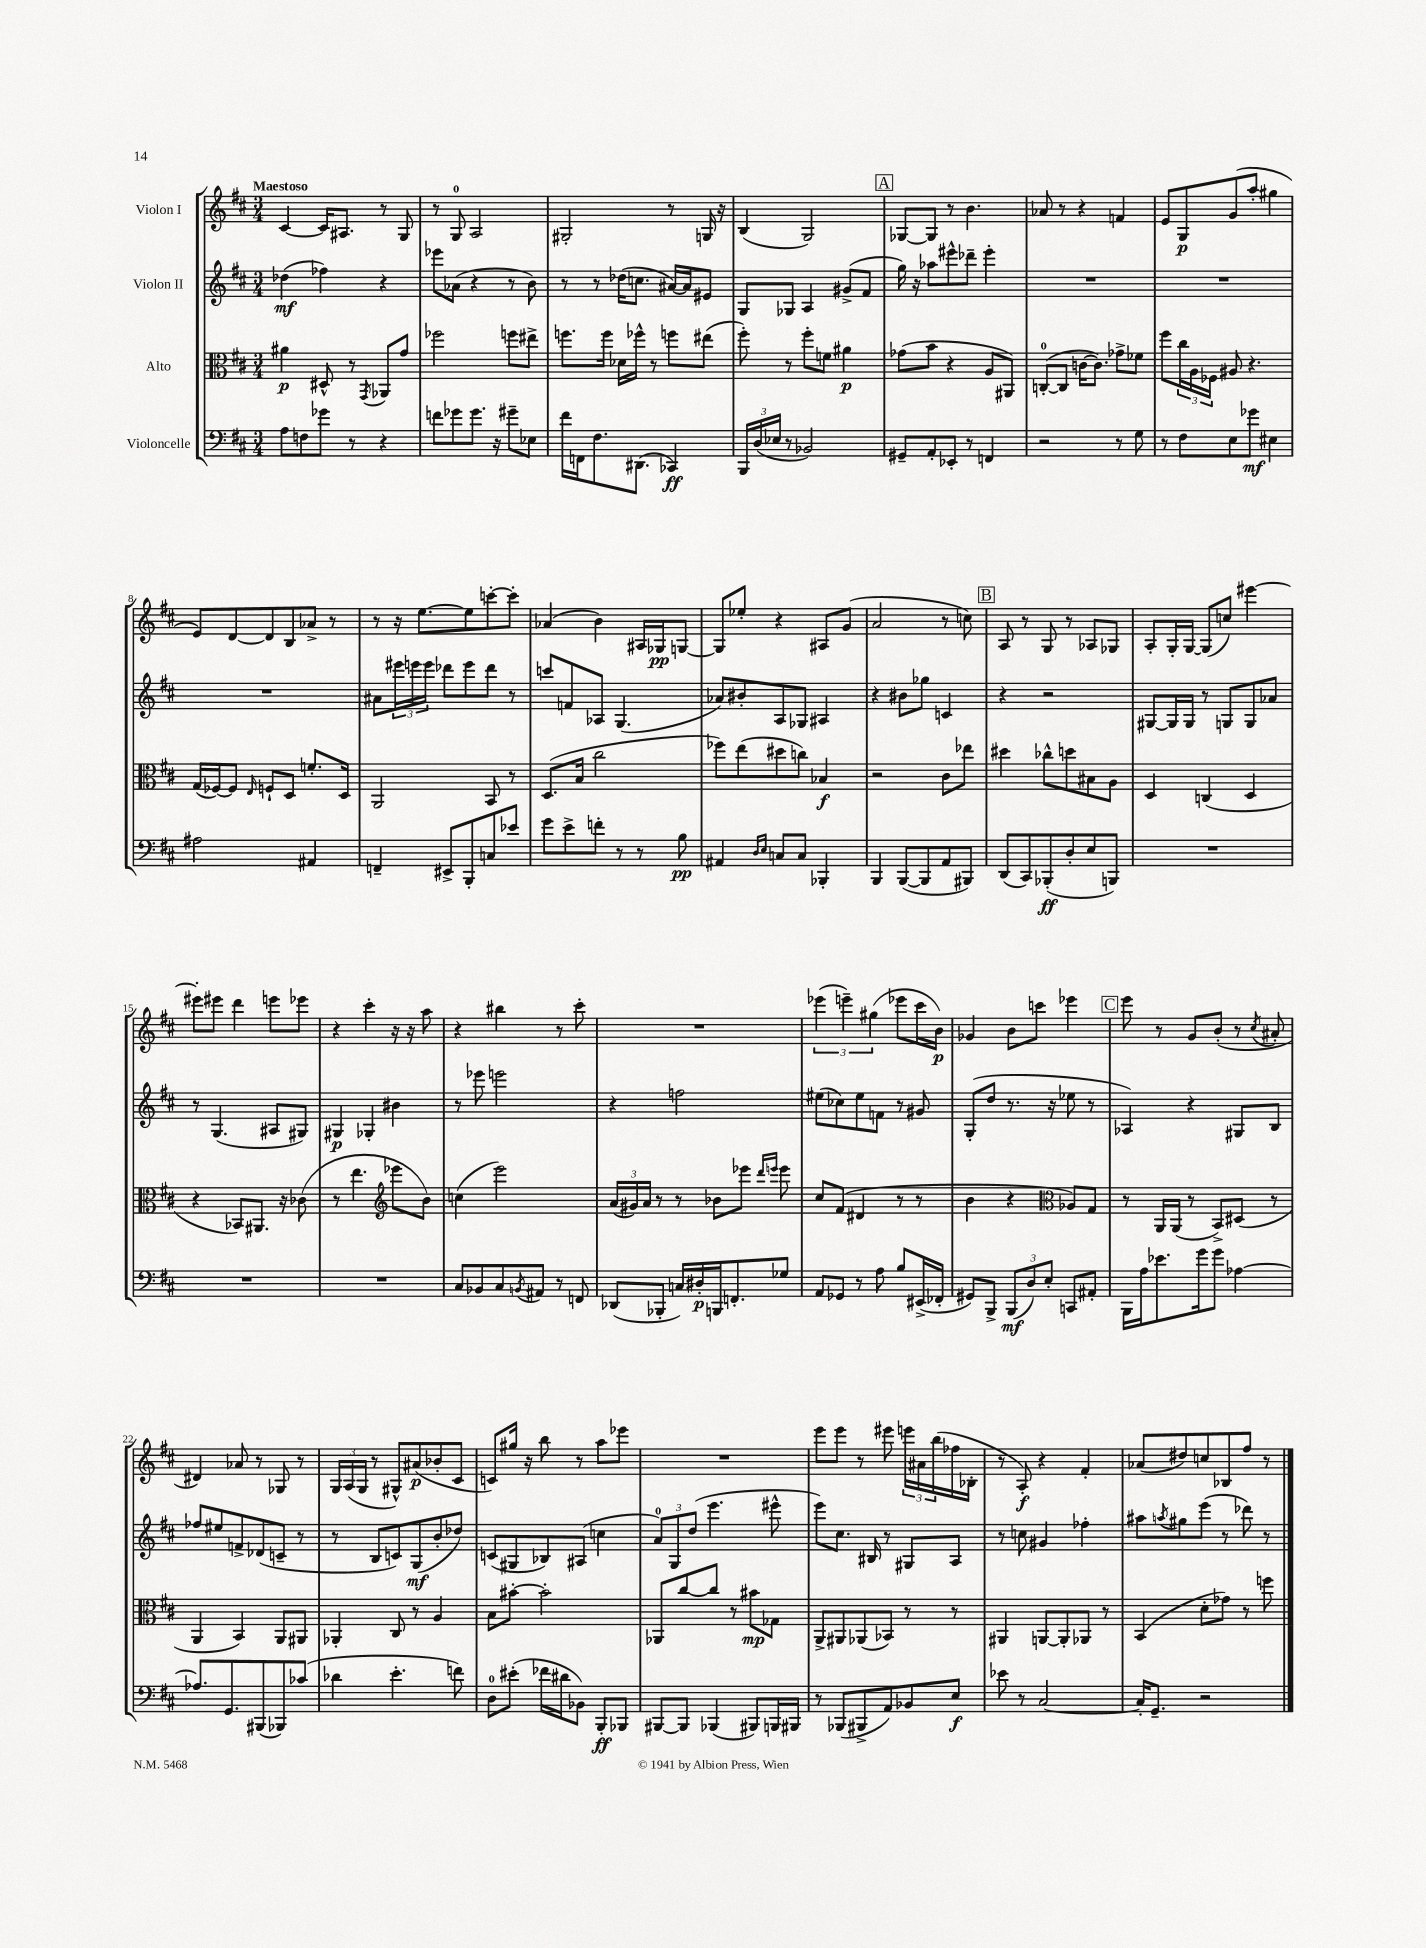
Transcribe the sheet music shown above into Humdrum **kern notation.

**kern	**dynam	**kern	**dynam	**kern	**dynam	**kern	**dynam
*part4	*part4	*part3	*part3	*part2	*part2	*part1	*part1
*staff4	*staff4	*staff3	*staff3	*staff2	*staff2	*staff1	*staff1
*I"Violoncelle	*	*I"Alto	*	*I"Violon II	*	*I"Violon I	*
*clefF4	*	*clefC3	*	*clefG2	*	*clefG2	*
*k[f#c#]	*	*k[f#c#]	*	*k[f#c#]	*	*k[f#c#]	*
*M3/4	*	*M3/4	*	*M3/4	*	*M3/4	*
=1	=1	=1	=1	=1	=1	=1	=1
!	!	!	!	!	!	!LO:TX:a:B:t=Maestoso	!
8A\L	.	4a#X\	p	(4dd-X\	mf	[4c#/	.
8Fn\	.	.	.	.	.	.	.
8g-X\J	.	8D#X^^/	.	4ff-X\)	.	16c#/KL]	.
.	.	.	.	.	.	8.A#X/J	.
8r	.	8r	.	.	.	.	.
.	.	8qGG/	.	.	.	.	.
4r	.	8AA-X/L	.	4r	.	8r	.
.	.	8g/J	.	.	.	8G/	.
=2	=2	=2	=2	=2	=2	=2	=2
8fn\L	.	2ff-X\	.	8eee-X\L	.	8r	.
8g-X\	.	.	.	(8a-X\J	.	8G/	.
8.g-\J	.	.	.	4r	.	2A/	.
16r	.	.	.	.	.	.	.
8g#X~\L	.	8ffn\L	.	8r	.	.	.
8E-X\J	.	8ee#X^\J	.	8b\)	.	.	.
=3	=3	=3	=3	=3	=3	=3	=3
16f#\LL	.	8.ffn\L	.	8r	.	2G#X'/	.
16FFn\J	.	.	.	.	.	.	.
8.F#\	.	.	.	8r	.	.	.
.	.	16ff\Jk	.	.	.	.	.
.	.	16d-X\LL	.	(16dd-X\KL	.	.	.
(8.DD#X\J	.	16ff-X^^\JJ	.	8.ccn\J	.	.	.
.	.	8r	.	.	.	.	.
4CC-X/)	ff	8ffn\L	.	[16a#X/LL)	.	8r	.
.	.	.	.	16a#/J]	.	.	.
.	.	(8ee#X\J	.	8e#X/J	.	16Gn/	.
.	.	.	.	.	.	16r	.
=4	=4	=4	=4	=4	=4	=4	=4
24BBB/LL	.	8ff#'\)	.	8G/L	.	(4B/	.
(24D/	.	.	.	.	.	.	.
24E-X/JJ	.	.	.	.	.	.	.
8r	.	8r	.	8G-X/J	.	.	.
2BB-X/)	.	8ff#'\L	.	4A/	.	2G/)	.
.	.	8fn\J	.	.	.	.	.
.	.	4a#X\	p	(8g#X^/L	.	.	.
.	.	.	.	8f#/J	.	.	.
!!LO:REH:place=s1:t=A
=5	=5	=5	=5	=5	=5	=5	=5
8GG#X~/L	.	(8g-X\L	.	16gg\)	.	[8G-X/L	.
.	.	.	.	16r	.	.	.
8AA'/	.	8b\J	.	8aa-X\L	.	8G-/J]	.
8EE-X'/J	.	4r	.	8eee#X^^\	.	8r	.
8r	.	.	.	8ddd-X~\J	.	4.b\	.
4FFn/	.	8A/L	.	4eee#'\	.	.	.
.	.	8AA#X/J)	.	.	.	.	.
=6	=6	=6	=6	=6	=6	=6	=6
2r	.	([8Cn'/L	.	2.r	.	8a-X/	.
.	.	8C/J]	.	.	.	8r	.
.	.	[16cn\KL	.	.	.	4r	.
.	.	8.c\J])	.	.	.	.	.
8r	.	8g-X^\L	.	.	.	4fn/	.
8G\	.	8f-X\J	.	.	.	.	.
=7	=7	=7	=7	=7	=7	=7	=7
8r	.	8ff#\L	.	2.r	.	8e/L	.
8F#\L	.	24cc#\L	.	.	.	8G/	p
.	.	24A\	.	.	.	.	.
.	.	24F-X\JJ	.	.	.	.	.
8E\	.	8A#X/	.	.	.	(8g/	.
8g-X\J	mf	4.r	.	.	.	8aa'/J	.
4E#X\	.	.	.	.	.	4gg#X\	.
!!LO:LB:g=z
=8	=8	=8	=8	=8	=8	=8	=8
2A#X\	.	(16G/LL	.	2.r	.	8e/L)	.
.	.	[16F-X/J)	.	.	.	.	.
.	.	8F-/J]	.	.	.	[8d/	.
.	.	16qqE/	.	.	.	.	.
.	.	8Fn`/L	.	.	.	8d/]	.
.	.	8D/J	.	.	.	8B/	.
4AA#X/	.	8.fn'/L	.	.	.	8a-X^/J	.
.	.	.	.	.	.	8r	.
.	.	16D/Jk	.	.	.	.	.
=9	=9	=9	=9	=9	=9	=9	=9
4FFn~/	.	2AA/	.	8a#X\L	.	8r	.
.	.	.	.	24eee#X\L	.	16r	.
.	.	.	.	24eeen\	.	.	.
.	.	.	.	.	.	[8.ee\L	.
.	.	.	.	24eee\JJ	.	.	.
8EE#X^/L	.	.	.	8ddd-X\L	.	.	.
8BBB'/	.	.	.	8eee\	.	8ee\]	.
8Cn/	.	8BB/	.	8ddd-\J	.	[8cccn'\	.
8e-X/J	.	8r	.	8r	.	8ccc'\J]	.
=10	=10	=10	=10	=10	=10	=10	=10
8g\L	.	(8.D/L	.	8cccn/L	.	(4a-X/	.
8e^\	.	.	.	8fn/	.	.	.
.	.	16B/Jk	.	.	.	.	.
8fn'\J	.	2cc#\	.	8A-X/J	.	4b\)	.
8r	.	.	.	(4.G/	.	.	.
8r	.	.	.	.	.	16A#X/LL	.
.	.	.	.	.	.	16G-X/J	pp
8B\	pp	.	.	.	.	[8Gn/J	.
=11	=11	=11	=11	=11	=11	=11	=11
4AA#X/	.	8ff-X\L)	.	8a-X/L)	.	8G/L]	.
.	.	(8ee\	.	8b#X'/	.	8ee-X'/J	.
16qqD/LL	.	.	.	.	.	.	.
16qqE/JJ	.	.	.	.	.	.	.
8Cn/L	.	8dd#X\	.	8A/	.	4r	.
8C/J	.	8ccn\J)	.	8G-X/J	.	.	.
4BBB-X'/	.	4B-X/	f	4A#X/	.	8A#X/L	.
.	.	.	.	.	.	(8g/J	.
=12	=12	=12	=12	=12	=12	=12	=12
4BBB/	.	2r	.	4r	.	2a/	.
([8BBB/L	.	.	.	8b#X\L	.	.	.
8BBB/]	.	.	.	8gg-X\J	.	.	.
8AA/	.	8c#\L	.	4cn/	.	8r	.
8BBB#X/J)	.	8ee-X\J	.	.	.	8ccn\)	.
!!LO:REH:place=s1:t=B
=13	=13	=13	=13	=13	=13	=13	=13
(8DD/L	.	4dd#X\	.	4r	.	8A/	.
8CC#/)	.	.	.	.	.	8r	.
(8BBB-X'/	ff	8cc-X^^\L	.	2r	.	8G/	.
8D'/	.	8ddn\	.	.	.	8r	.
8E/	.	8B#X\	.	.	.	8A-X/L	.
8BBBn/J)	.	8A\J	.	.	.	8G-X/J	.
=14	=14	=14	=14	=14	=14	=14	=14
2.r	.	4D/	.	[8G#X/L	.	8A'/L	.
.	.	.	.	16G#/L]	.	16G'/L	.
.	.	.	.	16G#/JJ	.	[16G/JJ	.
.	.	(4Cn/	.	8r	.	(8G/L]	.
.	.	.	.	8Gn/L	.	8ccn/J)	.
.	.	4D/	.	8G/	.	[4eee#X\	.
.	.	.	.	8a-X/J	.	.	.
!!LO:LB:g=z
=15	=15	=15	=15	=15	=15	=15	=15
2.r	.	4r	.	8r	.	8eee#X'\L]	.
.	.	.	.	(4.G/	.	8eee#X\J	.
.	.	8BB-X/L)	.	.	.	4ddd\	.
.	.	8.AA#X/J	.	.	.	.	.
.	.	.	.	8A#X/L	.	8eeen\L	.
.	.	16r	.	.	.	.	.
.	.	(8c-X\	.	8G#X/J)	.	8eee-X\J	.
=16	=16	=16	=16	=16	=16	=16	=16
2.r	.	8r	.	4G#X/	p	4r	.
.	.	4.ee\	.	.	.	.	.
.	.	.	.	4G-X'/	.	4ccc#'\	.
*	*	*clefG2	*	*	*	*	*
.	.	8eee-X\L	.	4b#X\	.	16r	.
.	.	.	.	.	.	16r	.
.	.	8b\J)	.	.	.	8aa\	.
=17	=17	=17	=17	=17	=17	=17	=17
8C#/L	.	(4ccn\	.	8r	.	4r	.
8BB-X/	.	.	.	8eee-X\	.	.	.
8C#/	.	2eee\)	.	2eeen\	.	4bb#X\	.
8qBBn/	.	.	.	.	.	.	.
8AA#X/J	.	.	.	.	.	.	.
8r	.	.	.	.	.	8r	.
8FFn/	.	.	.	.	.	8ccc#'\	.
=18	=18	=18	=18	=18	=18	=18	=18
(8DD-X/L	.	(24a/LL	.	4r	.	2.r	.
.	.	24g#X/)	.	.	.	.	.
.	.	24a/JJ	.	.	.	.	.
8BBB-X'/J	.	8r	.	.	.	.	.
16Cn/LL)	.	8r	.	2ffn\	.	.	.
16D#X'/	p	.	.	.	.	.	.
16BBBn/J	.	8b-X\L	.	.	.	.	.
8.FFn'/	.	.	.	.	.	.	.
.	.	8eee-X\J	.	.	.	.	.
.	.	16qqddd/LL	.	.	.	.	.
.	.	16qqeeen/JJ	.	.	.	.	.
8G-X/J	.	8eee\	.	.	.	.	.
=19	=19	=19	=19	=19	=19	=19	=19
8AA/L	.	8cc#/L	.	(8ee#X\L	.	(6eee-X\	.
8GG-X/J	.	(8f#/J	.	8cc-X\)	.	.	.
.	.	.	.	.	.	6eeen~\)	.
8r	.	4d#X/	.	8ee#\	.	.	.
.	.	.	.	.	.	(6gg#X\	.
8A\	.	.	.	8fn\J	.	.	.
8B/L	.	8r	.	8r	.	8eee-X\L	.
(16EE#X^/L	.	8r	.	8g#X/	.	16ccc#\L	.
16FF-X'/JJ	.	.	.	.	.	16b\JJ)	p
=20	=20	=20	=20	=20	=20	=20	=20
8GG#X/L)	.	4b\	.	(8G'/L	.	4g-X/	.
8BBB^/J	.	.	.	8dd/J	.	.	.
(12BBB/L	mf	4r	.	8.r	.	8b\L	.
12D/)	.	.	.	.	.	.	.
.	.	.	.	.	.	8cccn\J	.
12E'/J	.	.	.	.	.	.	.
.	.	.	.	16r	.	.	.
*	*	*clefC3	*	*	*	*	*
8CCn/L	.	8A-X/L)	.	8ee-X\	.	4eee-X\	.
8AA#X'/J	.	8G/J	.	8r	.	.	.
!!LO:REH:place=s1:t=C
=21	=21	=21	=21	=21	=21	=21	=21
16BBB\LL	.	8r	.	4A-X/)	.	8eee\	.
16A\J	.	.	.	.	.	.	.
8.e-X\	.	16AA/LL	.	.	.	8r	.
.	.	(16AA/JJ	.	.	.	.	.
.	.	8r	.	4r	.	8g/L	.
16g\k	.	.	.	.	.	.	.
8g\J	.	8BB^/L)	.	.	.	(8b'/J	.
[4A-X\	.	(8D#X/J	.	8G#X/L	.	8r	.
.	.	.	.	.	.	8qcc#/	.
.	.	8r	.	8B/J	.	8a#X'/	.
!!LO:LB:g=z
=22	=22	=22	=22	=22	=22	=22	=22
8.A-X/L]	.	4AA/	.	8ff-X/L	.	4d#X/)	.
.	.	.	.	8ee#X/	.	.	.
8.GG/	.	.	.	.	.	.	.
.	.	4BB/)	.	8fn^/	.	8a-X/	.
(8BBB#X/	.	.	.	(8d-X/	.	8r	.
8BBB-X/)	.	8AA/L	.	8cn~/J	.	8G-X/	.
(8c-X/J	.	8AA#X/J	.	8r	.	8r	.
=23	=23	=23	=23	=23	=23	=23	=23
4d-X\	.	4AA-X'/	.	8r	.	24G/LL	.
.	.	.	.	.	.	(24A/	.
.	.	.	.	.	.	24G/JJ	.
.	.	.	.	8B/L	.	8r	.
4.e'\	.	8C#/	.	8cn/)	.	8G#X^^/L)	.
.	.	8r	.	(8G/	mf	(8a#X/	p
.	.	4A/	.	8b'/	.	8b-X'/	.
8fn\)	.	.	.	8dd-X/J)	.	8c#/J	.
=24	=24	=24	=24	=24	=24	=24	=24
8D\L	.	8B\L	.	(8cn/L	.	8cn/L)	.
(8e#X'\J	.	[8b#X'\J	.	8G#X/	.	16gg#X/Jk	.
.	.	.	.	.	.	16r	.
16f-X\LL	.	2b#'\]	.	8B-X/)	.	8bb\	.
16d#X\J	.	.	.	.	.	.	.
8BB-X\J)	.	.	.	(8A#X/J	.	8r	.
8BBB'/L	ff	.	.	4ccn\	.	8aa\L	.
8BBB-X/J	.	.	.	.	.	8eee-X\J	.
=25	=25	=25	=25	=25	=25	=25	=25
[8BBB#X/L	.	8AA-X/L	.	12a/L)	.	2.r	.
.	.	.	.	12G/	.	.	.
8BBB#/J]	.	[8cc#/	.	.	.	.	.
.	.	.	.	(12dd/J	.	.	.
(4BBB-X/	.	8cc#/J]	.	4.eee\	.	.	.
.	.	8r	.	.	.	.	.
8BBB#X/L)	.	8b#X\L	mp	.	.	.	.
16BBBn/L	.	8G-X\J	.	8eee#X^^\	.	.	.
16BBB#X/JJ	.	.	.	.	.	.	.
=26	=26	=26	=26	=26	=26	=26	=26
8r	.	8AA^/L	.	8eee\L)	.	8eee\L	.
(8BBB-X/L	.	8AA#X/	.	8.cc#\J	.	8eee\J	.
8BBB#X^/	.	(8AA-X/	.	.	.	8r	.
.	.	.	.	16B#X/	.	.	.
8AA/)	.	8BB-X/J)	.	8r	.	8eee#X\	.
8BB-X/	.	8r	.	8G#X/L	.	24eeen\LL	.
.	.	.	.	.	.	24a#X\	.
.	.	.	.	.	.	(24bb\	.
8E/J	f	8r	.	8A/J	.	16ff-X\	.
.	.	.	.	.	.	16B-X'\JJ	.
=27	=27	=27	=27	=27	=27	=27	=27
8e-X\	.	4AA#X/	.	8r	.	8r	.
8r	.	.	.	8ccn\	.	8A'/)	f
[2C#/	.	[8AAn/L	.	4g#X/	.	4r	.
.	.	8AA'/]	.	.	.	.	.
.	.	8AA-X/J	.	4ff-X'\	.	4f#'/	.
.	.	8r	.	.	.	.	.
=28	=28	=28	=28	=28	=28	=28	=28
16C#'/KL]	.	(4BB/	.	8aa#X\L	.	(8a-X/L	.
8.GG~/J	.	.	.	.	.	.	.
.	.	.	.	8qaan/	.	.	.
.	.	.	.	8gg#X\	.	8dd#X/)	.
2r	.	8d'\L	.	(8eee\J	.	8ccn/	.
.	.	8g-X\J)	.	8r	.	8B-X/	.
.	.	8r	.	8ddd-X\)	.	8ff#/J	.
.	.	8ffn\	.	8r	.	8r	.
==	==	==	==	==	==	==	==
*-	*-	*-	*-	*-	*-	*-	*-
